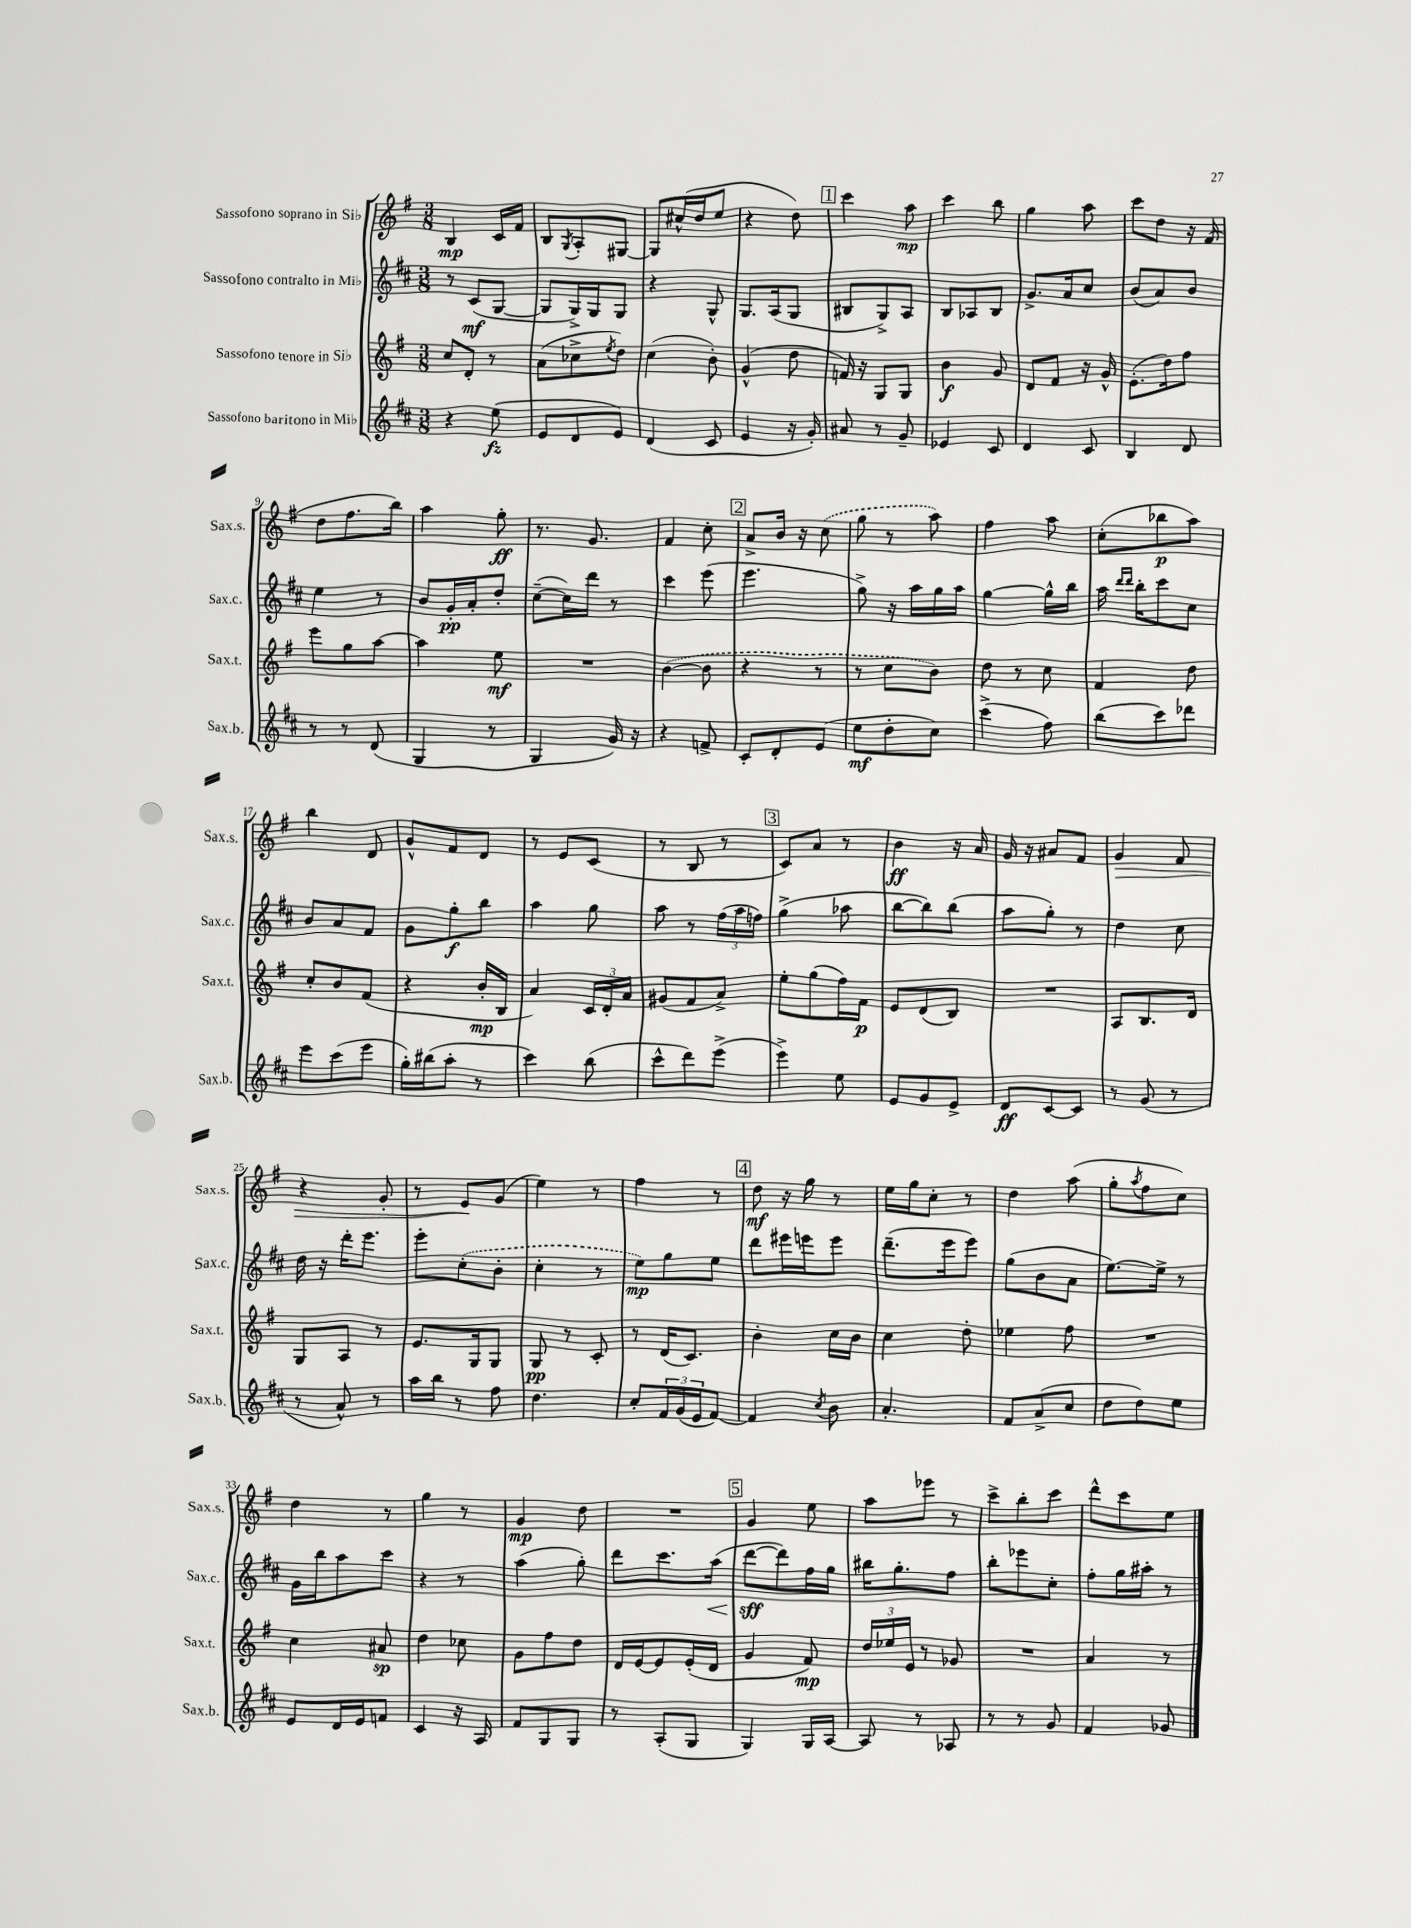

**kern	**dynam	**kern	**dynam	**kern	**dynam	**kern	**dynam
*part4	*part4	*part3	*part3	*part2	*part2	*part1	*part1
*staff4	*staff4	*staff3	*staff3	*staff2	*staff2	*staff1	*staff1
*I"Sassofono baritono in Mi♭	*	*I"Sassofono tenore in Si♭	*	*I"Sassofono contralto in Mi♭	*	*I"Sassofono soprano in Si♭	*
*I'Sax.b.	*	*I'Sax.t.	*	*I'Sax.c.	*	*I'Sax.s.	*
*clefG2	*	*clefG2	*	*clefG2	*	*clefG2	*
*k[f#c#]	*	*k[f#]	*	*k[f#c#]	*	*k[f#]	*
*M3/8	*	*M3/8	*	*M3/8	*	*M3/8	*
=1	=1	=1	=1	=1	=1	=1	=1
4r	.	8cc/L	.	8r	.	4B/	mp
.	.	8d'/J	.	(8c#/L	mf	.	.
(8ee\	fz	8r	.	[8G/J	.	16c/LL	.
.	.	.	.	.	.	16f#/JJ	.
=2	=2	=2	=2	=2	=2	=2	=2
8e/L	.	(8a\L	.	8G/L]	.	8B/L	.
.	.	.	.	.	.	8qG/	.
8d/	.	8cc-X^\	.	16G^/L)	.	8A'/	.
.	.	.	.	16G/J	.	.	.
.	.	8qee/	.	.	.	.	.
8e/J)	.	8dd\J)	.	8G/J	.	[8G#X/J	.
=3	=3	=3	=3	=3	=3	=3	=3
(4d/	.	(4cc\	.	4r	.	8G#/L]	.
.	.	.	.	.	.	(16cc#X^^/L	.
.	.	.	.	.	.	16dd/J	.
8c#/	.	8b'\)	.	8G^^/	.	8ee/J	.
=4	=4	=4	=4	=4	=4	=4	=4
4e/	.	(4g^^/	.	8.G/L	.	4r	.
.	.	.	.	(16A/k	.	.	.
16r	.	8dd\	.	8G/J	.	8dd\)	.
16g'/)	.	.	.	.	.	.	.
!!LO:REH:place=s1:t=1
=5	=5	=5	=5	=5	=5	=5	=5
8a#X/	.	16fn/)	.	8B#X/L	.	4ccc\	.
.	.	16r	.	.	.	.	.
8r	.	8G/L	.	8G^/)	.	.	.
8g~/	.	8G/J	.	8A/J	.	8aa\	mp
=6	=6	=6	=6	=6	=6	=6	=6
4e-X/	.	4b\	f	8B/L	.	4ccc\	.
.	.	.	.	8A-X/	.	.	.
8c#/	.	8g/	.	8B/J	.	8bb\	.
=7	=7	=7	=7	=7	=7	=7	=7
4d/	.	8d/L	.	8.g^/L	.	4gg\	.
.	.	8f#/J	.	.	.	.	.
.	.	.	.	16a/k	.	.	.
8c#/	.	16r	.	8cc#/J	.	8aa\	.
.	.	16g^^/	.	.	.	.	.
=8	=8	=8	=8	=8	=8	=8	=8
4B/	.	(8.e'\L	.	(8b/L	.	8ccc\L	.
.	.	.	.	8a/)	.	8dd\J	.
.	.	16dd\k)	.	.	.	.	.
8d/	.	8ff#\J	.	8b/J	.	16r	.
.	.	.	.	.	.	(16f#/	.
!!LO:LB:g=z
=9	=9	=9	=9	=9	=9	=9	=9
8r	.	8eee\L	.	4ee\	.	8dd\L	.
8r	.	8gg\	.	.	.	8.ff#\	.
(8d/	.	[8aa\J	.	8r	.	.	.
.	.	.	.	.	.	16bb\Jk)	.
=10	=10	=10	=10	=10	=10	=10	=10
4G/	.	4aa\]	.	8b/L	.	4aa\	.
.	.	.	.	16g'/L	pp	.	.
.	.	.	.	16a'/J	.	.	.
8r	.	8ee\	mf	8dd'/J	.	8gg'\	ff
=11	=11	=11	=11	=11	=11	=11	=11
4G/	.	4.r	.	([8cc#~\L	.	8.r	.
.	.	.	.	16cc#\L])	.	.	.
.	.	.	.	16ddd\JJ	.	8.g/	.
16g/)	.	.	.	8r	.	.	.
16r	.	.	.	.	.	.	.
=12	=12	=12	=12	=12	=12	=12	=12
4r	.	([4b\	.	4ccc#\	.	4f#/	.
8fn^/	.	8b\]	.	(8eee\	.	8cc'\	.
!!LO:REH:place=s1:t=2
=13	=13	=13	=13	=13	=13	=13	=13
8c#'/L	.	4r	.	4.eee\	.	8a^/L	.
8d'/	.	.	.	.	.	16b/Jk	.
.	.	.	.	.	.	16r	.
(8e/J	.	8r	.	.	.	(8cc\	.
=14	=14	=14	=14	=14	=14	=14	=14
8ee\L	mf	8r	.	8gg^\)	.	8gg\	.
8dd'\	.	8cc\L	.	16r	.	8r	.
.	.	.	.	16aa\LL	.	.	.
8cc#\J)	.	8b\J)	.	16gg\	.	8aa\)	.
.	.	.	.	16aa\JJ	.	.	.
=15	=15	=15	=15	=15	=15	=15	=15
(4ccc#^\	.	8dd\	.	[4gg\	.	4ff#\	.
.	.	8r	.	.	.	.	.
8ff#\)	.	8cc\	.	16gg^^\LL]	.	8aa\	.
.	.	.	.	16bb\JJ	.	.	.
=16	=16	=16	=16	=16	=16	=16	=16
(8bb\L	.	4f#/	.	16aa\	.	(8cc'\L	.
.	.	.	.	16qqddd/LL	.	.	.
.	.	.	.	16qqddd/JJ	.	.	.
.	.	.	.	16bb'\KL	.	.	.
8ccc#\)	.	.	.	8ccc#\	.	8bb-X\	p
8ddd-X\J	.	8dd\	.	8cc#\J	.	8aa\J)	.
!!LO:LB:g=z
=17	=17	=17	=17	=17	=17	=17	=17
8eee\L	.	8cc'/L	.	8b/L	.	4bb\	.
(8ccc#\	.	8b/	.	8a/	.	.	.
8eee\J	.	(8f#/J	.	8f#/J	.	8d/	.
=18	=18	=18	=18	=18	=18	=18	=18
16gg'\LL)	.	4r	.	8g\L	.	8g^^/L	.
(16bb#X\J	.	.	.	.	.	.	.
8aa'\J	.	.	.	8gg'\	f	8f#/	.
8r	.	16b'/LL	mp	8bb\J	.	8d/J	.
.	.	16B/JJ	.	.	.	.	.
=19	=19	=19	=19	=19	=19	=19	=19
4ccc#\)	.	4a/)	.	4aa\	.	8r	.
.	.	.	.	.	.	8e/L	.
(8bb\	.	24c/LL	.	8gg\	.	(8c/J	.
.	.	24d'/	.	.	.	.	.
.	.	24a/JJ	.	.	.	.	.
=20	=20	=20	=20	=20	=20	=20	=20
8ccc#^^\L	.	(8g#X/L	.	8aa\	.	8r	.
8ddd\)	.	8f#/	.	8r	.	8B/	.
(8eee^\J	.	8a^/J)	.	(24ff#\LL	.	8r	.
.	.	.	.	24aa\	.	.	.
.	.	.	.	24ffn\JJ)	.	.	.
!!LO:REH:place=s1:t=3
=21	=21	=21	=21	=21	=21	=21	=21
4eee^\)	.	8ee'\L	.	(4gg^\	.	8c/L)	.
.	.	(8gg\	.	.	.	8a/J	.
8ee\	.	16ff#\L)	.	8aa-X\	.	8r	.
.	.	16f#\JJ	p	.	.	.	.
=22	=22	=22	=22	=22	=22	=22	=22
8e/L	.	8e/L	.	[8bb\L	.	4b\	ff
8g/	.	(8d/	.	8bb\])	.	.	.
8e^/J	.	8B/J)	.	(8bb\J	.	16r	.
.	.	.	.	.	.	16a/	.
=23	=23	=23	=23	=23	=23	=23	=23
8d/L	ff	4.r	.	8aa\L	.	16g/	.
.	.	.	.	.	.	16r	.
[8c#/	.	.	.	8gg'\J)	.	8a#X/L	.
8c#/J]	.	.	.	8r	.	8f#/J	.
=24	=24	=24	=24	=24	=24	=24	=24
!	!	!	!	!	!	!	!LO:HP:b
8r	.	8A/L	.	4dd\	.	4g/	>
(8g/	.	8.B/	.	.	.	.	.
8r	.	.	.	8cc#\	.	8f#/	.
.	.	16d/Jk	.	.	.	.	.
!!LO:LB:g=z
=25	=25	=25	=25	=25	=25	=25	=25
8r	.	8G/L	.	16dd\	.	4r	.
.	.	.	.	16r	.	.	.
8a^^/)	.	8A/J	.	16ddd'\KL	.	.	.
.	.	.	.	8.eee\J	.	.	.
8r	.	8r	.	.	.	8g'/	.
=26	=26	=26	=26	=26	=26	=26	=26
16aa\LL	.	8.e/L	.	8eee'\L	.	8r	.
16bb\JJ	.	.	.	.	.	.	.
8r	.	.	.	(8cc#'\	.	8e/L	.
.	.	16G/k	.	.	.	.	.
8ff#\	.	8G/J	.	8b'\J	.	(8g/J	]
=27	=27	=27	=27	=27	=27	=27	=27
4.dd\	.	8G/	pp	4cc#'\	.	4ee\)	.
.	.	8r	.	.	.	.	.
.	.	8c'/	.	8r	.	8r	.
=28	=28	=28	=28	=28	=28	=28	=28
8cc#'/L	.	8r	.	8ee\L)	mp	4ff#\	.
24f#/L	.	(16d/KL	.	8gg\	.	.	.
(24g/	.	.	.	.	.	.	.
.	.	8.c/J)	.	.	.	.	.
24e/J	.	.	.	.	.	.	.
[8f#/J)	.	.	.	8ee\J	.	8r	.
!!LO:REH:place=s1:t=4
=29	=29	=29	=29	=29	=29	=29	=29
4f#/]	.	4b'\	.	8ddd\L	.	8dd\	mf
.	.	.	.	16eee#X\L	.	16r	.
.	.	.	.	16eeen\J	.	16gg\	.
8qcc#/	.	.	.	.	.	.	.
8b\	.	16cc\LL	.	8eee\J	.	8r	.
.	.	16b\JJ	.	.	.	.	.
=30	=30	=30	=30	=30	=30	=30	=30
4.a'/	.	4cc\	.	(8.ddd~\L	.	16ee\LL	.
.	.	.	.	.	.	16gg\J	.
.	.	.	.	.	.	8cc'\J	.
.	.	.	.	16eee\k	.	.	.
.	.	8dd'\	.	8eee\J)	.	8r	.
=31	=31	=31	=31	=31	=31	=31	=31
8f#/L	.	4ee-X\	.	(8gg\L	.	4dd\	.
(8a^/	.	.	.	8b\	.	.	.
8cc#/J	.	8ff#\	.	8a\J	.	(8aa\	.
=32	=32	=32	=32	=32	=32	=32	=32
8dd\L	.	4.r	.	[8.ee\L)	.	8gg'\L	.
.	.	.	.	.	.	8qaa/	.
8dd\)	.	.	.	.	.	8ff#\	.
.	.	.	.	16ee^\Jk]	.	.	.
8ee\J	.	.	.	8r	.	8cc\J)	.
!!LO:LB:g=z
=33	=33	=33	=33	=33	=33	=33	=33
8e/L	.	4cc\	.	16g\LL	.	4dd\	.
.	.	.	.	16bb\J	.	.	.
16d/L	.	.	.	8aa\	.	.	.
16e/J	.	.	.	.	.	.	.
8fn/J	.	8a#X/	sp	8ccc#\J	.	8r	.
=34	=34	=34	=34	=34	=34	=34	=34
4c#/	.	4dd\	.	4r	.	4gg\	.
16r	.	8cc-X\	.	8r	.	8r	.
16A/	.	.	.	.	.	.	.
=35	=35	=35	=35	=35	=35	=35	=35
8f#/L	.	8g\L	.	(4aa\	.	4g/	mp
8G/	.	8ff#\	.	.	.	.	.
8G/J	.	8dd\J	.	8gg'\)	.	8dd\	.
=36	=36	=36	=36	=36	=36	=36	=36
8r	.	16d/LL	.	8ddd\L	.	4.r	.
.	.	[16e/J	.	.	.	.	.
(8A'/L	.	8e/]	.	8.ccc#\	.	.	.
8G/J	.	(16e'/L	.	.	.	.	.
!	!	!	!	!	!LO:HP:b	!	!
.	.	16d/JJ	.	(16aa\Jk	<	.	.
!!LO:REH:place=s1:t=5
=37	=37	=37	=37	=37	=37	=37	=37
4G/)	.	4g/	.	[8ddd\L	sff	4g/	.
.	.	.	.	8ddd\])	[	.	.
16G/LL	.	8f#/)	mp	16ff#\L	.	8ee\	.
[16A/JJ	.	.	.	16gg\JJ	.	.	.
=38	=38	=38	=38	=38	=38	=38	=38
8A/]	.	24dd/LL	.	16bb#X\KL	.	8aa\L	.
.	.	24ee-X/	.	.	.	.	.
.	.	.	.	8.gg'\	.	.	.
.	.	24e/JJ	.	.	.	.	.
8r	.	8r	.	.	.	8eee-X\J	.
8A-X/	.	8g-X/	.	8ff#\J	.	8r	.
=39	=39	=39	=39	=39	=39	=39	=39
8r	.	4.r	.	8bb'\L	.	8ccc^\L	.
8r	.	.	.	8eee-X\	.	8bb'\	.
8g/	.	.	.	8cc#'\J	.	8ccc\J	.
=40	=40	=40	=40	=40	=40	=40	=40
4f#/	.	4a/	.	8ff#'\L	.	8ddd^^\L	.
.	.	.	.	16gg\L	.	8ccc\	.
.	.	.	.	16aa#X'\JJ	.	.	.
8g-X/	.	8r	.	8r	.	8ee\J	.
==	==	==	==	==	==	==	==
*-	*-	*-	*-	*-	*-	*-	*-
